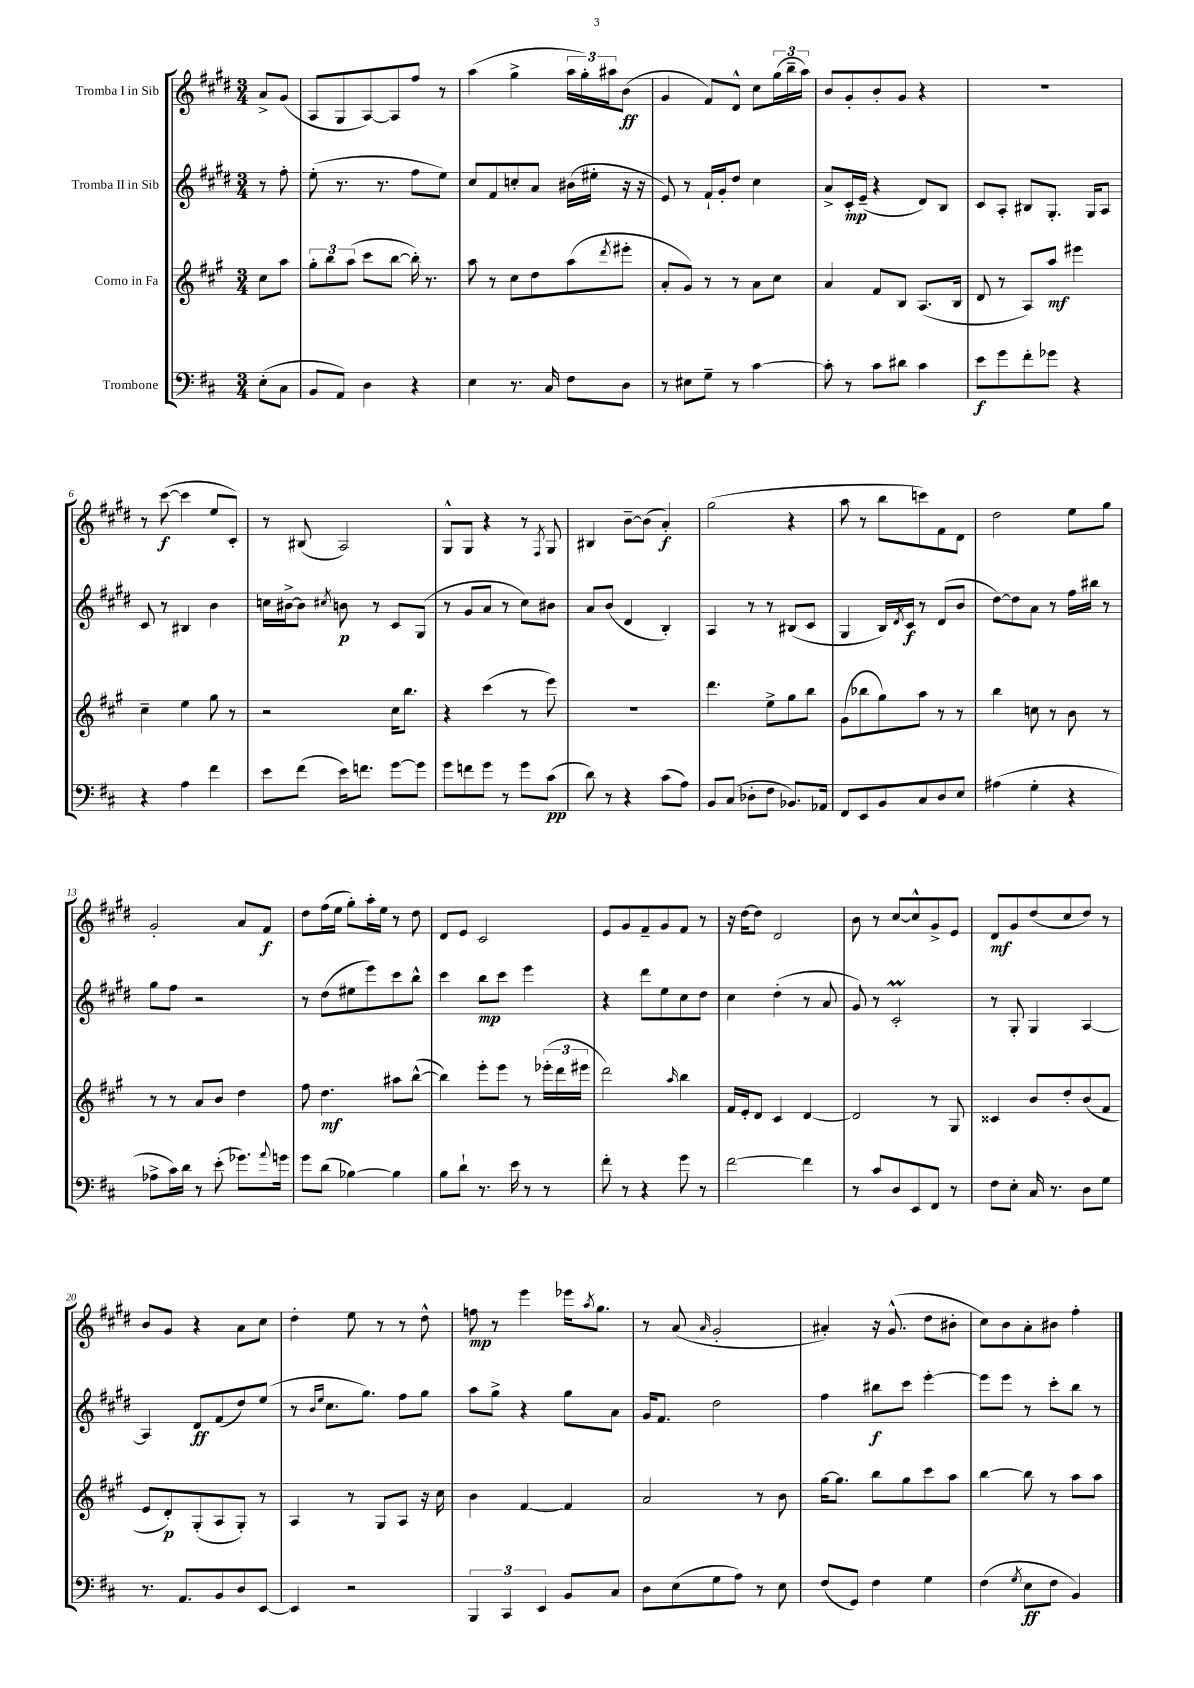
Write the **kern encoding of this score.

**kern	**kern	**kern	**kern
*staff4	*staff3	*staff2	*staff1
*clefF4	*clefG2	*clefG2	*clefG2
*k[f#c#]	*k[f#c#g#]	*k[f#c#g#d#]	*k[f#c#g#d#]
*M3/4	*M3/4	*M3/4	*M3/4
(8E'\L	8cc#\L	8r	8a^/L
8C#\J	8aa\J	8ff#'\	(8g#/J
=	=	=	=
8BB/L	12gg#'\L	(8ee'\	8A/L
.	12bb\	.	.
8AA/J)	.	8.r	8G#/
.	(12aa\J	.	.
4D\	8ccc#\L	.	[8A/)
.	.	8.r	.
.	[8bb\J	.	8A/]
4r	16bb'\])	8ff#\L	8ff#/J
.	8.r	.	.
.	.	8ee\J)	8r
=	=	=	=
4E\	8aa\	8cc#/L	(4aa\
.	8r	8f#/	.
8.r	8cc#\L	8cc'/	4gg#^\
.	8dd\	8a/J	.
16C#/	.	.	.
8F#\L	(8aa\	(16b#\LL	24aa\LL
.	.	.	24gg#'\)
.	.	16ee#'\JJ	.
.	.	.	24aa#\J
.	8qddd/	.	.
8D\J	8eee#'\J	16r	(8b\J
.	.	16r	.
=	=	=	=
8r	8a'/L	8e/)	4g#/
8E#\L	8g#/J)	8r	.
8G~\J	8r	16f#`/LL	8f#/L)
.	.	16g#'/J	.
8r	8r	8dd#/J	8d#^^/J
[4c#\	8a\L	4cc#\	8cc#\L
.	8cc#\J	.	(24gg#\L
.	.	.	24bb~\
.	.	.	24aa\JJ)
=	=	=	=
8c#'\]	4a/	8a^/L	8b/L
8r	.	16c#'/L	8g#'/
.	.	(16e~/JJ	.
8c#\L	8f#/L	4r	8b'/
8d#\J	8B/J	.	8g#/J
4c#\	(8.A/L	8d#/L)	4r
.	.	8B/J	.
.	16B/Jk	.	.
=	=	=	=
8e\L	8d/	8c#/L	2.r
8g\	8r	8A'/J	.
8f#'\	8A/L)	8B#/L	.
8g-\J	8aa/J	8.G#'/J	.
4r	4eee#\	.	.
.	.	16G#/LK	.
.	.	8A/J	.
=	=	=	=
4r	4cc#~\	8c#/	8r
.	.	8r	([8ccc#\
4A\	4ee\	4B#/	4ccc#\]
4f#\	8gg#\	4b\	8ee/L
.	8r	.	8c#'/J)
=	=	=	=
8e\L	2r	16cc\LL	8r
.	.	[16b#^\J	.
(8f#\J	.	8b#\]J	(8B#/
.	.	8qcc#/	.
16e\LK)	.	8b\	2A/)
8.f\J	.	.	.
.	.	8r	.
[8g\L	16cc#\LK	8c#/L	.
.	8.bb\J	.	.
8g\]J	.	(8G#/J	.
=	=	=	=
8g\L	4r	8r	8G#^^/L
8f\	.	8g#/L	8G#/J
8g\J	(4ccc#\	8a/J	4r
8r	.	8r	.
8g\L	8r	8cc#\L)	8r
.	.	.	8qF#/
(8c#\J	8eee\)	8b#\J	8G#/
=	=	=	=
8d\)	2.r	8a/L	4B#/
8r	.	(8b/J	.
4r	.	4d#/	[8b~\L
.	.	.	(8b\]J
(8c#\L	.	4B'/)	4a'/)
8A\J)	.	.	.
=	=	=	=
8BB/L	4.ddd\	4A/	(2gg#\
(8C#/J	.	.	.
8D-'\L	.	8r	.
8F#\J	8ee^\L	8r	.
8.BB-/L)	8gg#\	(8B#/L	4r
.	8bb\J	8c#/J	.
16AA-/Jk	.	.	.
=	=	=	=
8FF#/L	(8g#\L	4G#/	8aa\
8EE/	8bb-\	.	8r
8BB/	8gg#\)	16B/LL)	8bb\L
.	.	8qd#/	.
.	.	16c#/JJ	.
8C#/	8aa\J	8r	8ccc\)
8D/	8r	(8d#/L	8f#\
8E/J	8r	8b/J	8d#\J
=	=	=	=
(4A#\	4bb\	[8dd#\L)	2dd#\
.	.	8dd#\]	.
4G'\	8cc\	8a\J	.
.	8r	8r	.
4r	8b\	16ff#\LL	8ee\L
.	.	16bb#\JJ	.
.	8r	8r	8gg#\J
=	=	=	=
8A-^\L	8r	8gg#\L	2g#'/
16c#\L)	8r	8ff#\J	.
16d\JJ	.	.	.
8r	8a/L	2r	.
(8e'\	8b/J	.	.
8.g-\L)	4dd\	.	8a/L
.	.	.	8f#/J
8qqa/	.	.	.
16g\Jk	.	.	.
=	=	=	=
8g\L	8ff#\	8r	8dd#\L
(8d\J	4.dd\	(8dd#\L	(16ff#\L
.	.	.	16ee\JJ
[4B-\)	.	8ee#\	8gg#'\L)
.	.	8eee\)	16aa'\L
.	.	.	16ee\JJ
4B-\]	8aa#\L	8ccc#\	8r
.	([8bb^^\J	8bb^^\J	8dd#\
=	=	=	=
8B\L	4bb\])	4ccc#\	8d#/L
8d`\J	.	.	8e/J
8.r	8eee'\L	8bb\L	2c#/
.	8eee\J	8ccc#\J	.
16e\	.	.	.
8r	8r	4eee\	.
8r	(24eee-'\LL	.	.
.	24ddd\	.	.
.	24eee#\JJ	.	.
=	=	=	=
8f#'\	2ddd\)	4r	8e/L
8r	.	.	8g#/
4r	.	8ddd#\L	8f#~/
.	.	8ee\	8g#/
.	16qqaa/	.	.
8g\	4bb\	8cc#\	8f#/J
8r	.	8dd#\J	8r
=	=	=	=
[2f#\	16f#/LL	4cc#\	16r
.	16e'/J	.	[16dd#\LK
.	8d/J	.	8dd#\]J
.	4c#/	(4dd#'\	2d#/
4f#\]	[4d/	8r	.
.	.	8a/	.
=	=	=	=
8r	2d/]	8g#/)	8b\
8c#/L	.	8r	8r
8D/	.	2c#'/	[8cc#/L
8EE/	.	.	8cc#^^/]
8FF#/J	8r	.	8g#^/
8r	8G#/	.	8e/J
=	=	=	=
8F#\L	4c##/	8r	8d#/L
8E'\J	.	8G#'/	8g#/
16C#/	8b/L	4G#/	(8dd#/
8.r	.	.	.
.	8dd'/	.	8cc#/
8D\L	(8b/	[4A/	8dd#/J)
8G\J	8f#/J	.	8r
=	=	=	=
8.r	8e/L	4A/]	8b/L
.	8d'/)	.	8g#/J
8.AA/L	.	.	.
.	(8G#'/	8d#/L	4r
8BB/	8A/	(8f#/	.
8D/	8G#'/J)	8dd#/)	8a\L
[8EE/J	8r	(8ee/J	8cc#\J
=	=	=	=
4EE/]	4A/	8r	4dd#'\
.	.	16qqb/LL	.
.	.	16qqee/JJ	.
.	.	8.cc#\L	.
2r	8r	.	8ee\
.	.	8.gg#\J)	.
.	8G#/L	.	8r
.	8A/J	8ff#\L	8r
.	16r	8gg#\J	8dd#^^\
.	16cc#\	.	.
=	=	=	=
6BBB/	4b\	8aa\L	8ff\
.	.	8gg#^\J	8r
6CC#/	.	.	.
.	[4f#/	4r	4eee\
6EE/	.	.	.
8BB/L	4f#/]	8gg#\L	16eee-\LK
.	.	.	8qaa/
.	.	.	8.gg#\J
8C#/J	.	8a\J	.
=	=	=	=
8D\L	2a/	16g#/LK	8r
.	.	8.f#/J	.
(8E\	.	.	(8a/
.	.	.	16qqa/
8G\	.	2dd#\	2g#'/
8A\J)	.	.	.
8r	8r	.	.
8E\	8b\	.	.
=	=	=	=
(8F#/L	[16gg#\LK	4ff#\	4a#'/)
.	8.gg#\]J	.	.
8GG/J)	.	.	.
4F#\	8bb\L	8bb#\L	16r
.	.	.	(8.g#^^/
.	8gg#\	8ccc#\J	.
4G\	8ccc#\	[4eee'\	8dd#\L
.	8aa\J	.	8b#'\J
=	=	=	=
(4F#\	[4bb\	8eee\]L	8cc#\L)
.	.	8eee\J	8b\
8qG/	.	.	.
8E\L	8bb\]	8r	8a'\
8F#\J	8r	8ccc#'\L	8b#\J
4BB/)	8aa\L	8bb\J	4ff#'\
.	8aa\J	8r	.
==	==	==	==
*-	*-	*-	*-
